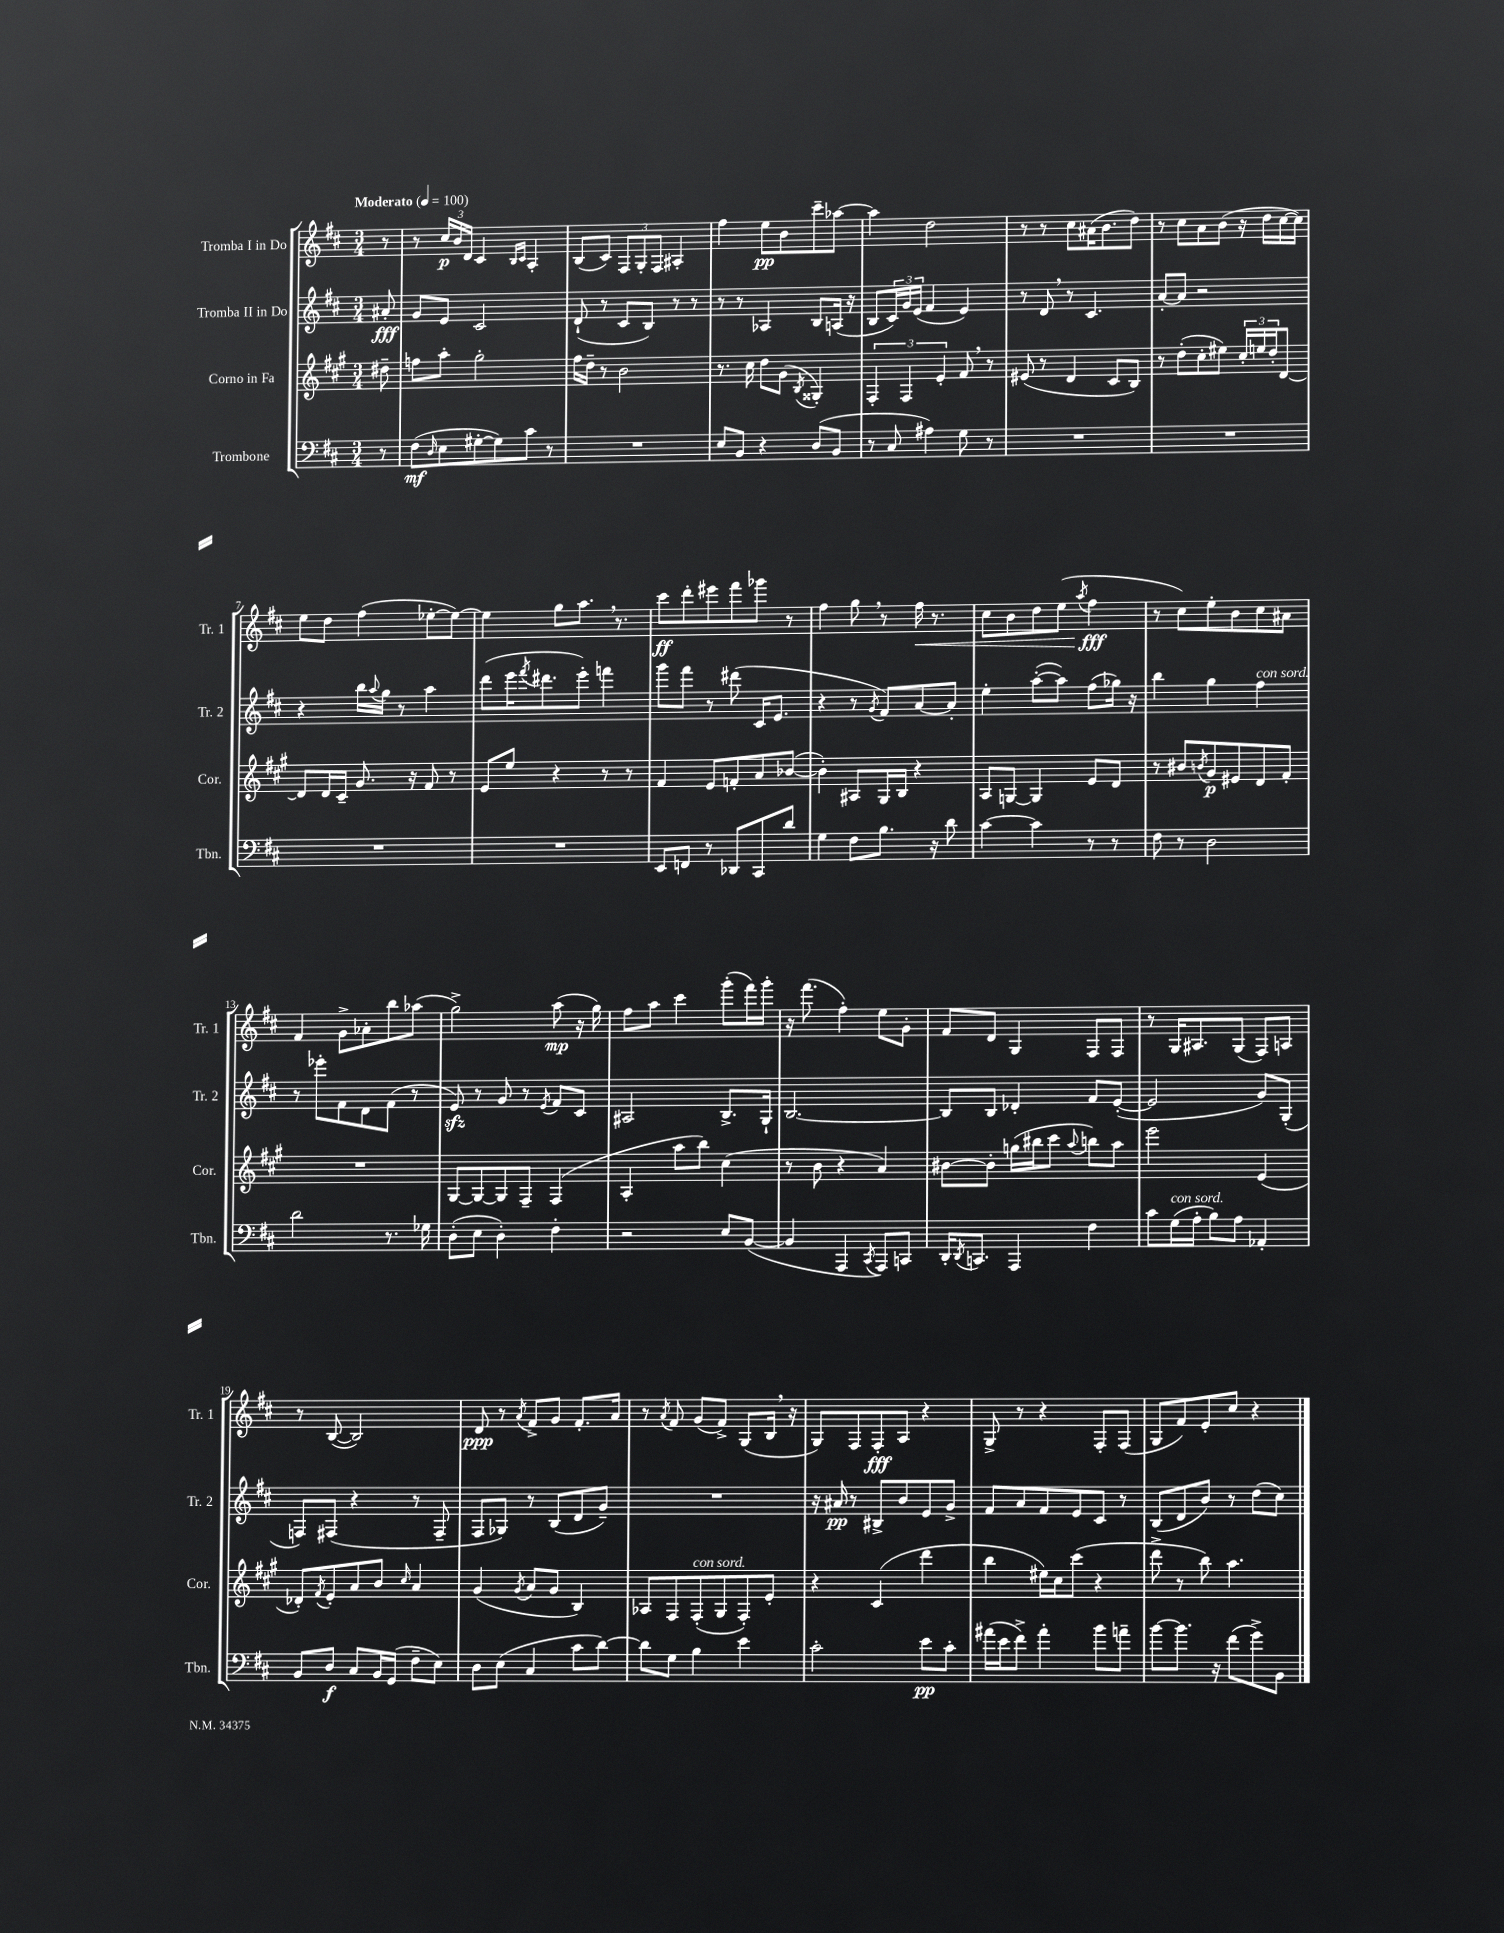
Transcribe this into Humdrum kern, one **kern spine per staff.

**kern	**dynam	**kern	**dynam	**kern	**dynam	**kern	**dynam
*part4	*part4	*part3	*part3	*part2	*part2	*part1	*part1
*staff4	*staff4	*staff3	*staff3	*staff2	*staff2	*staff1	*staff1
*I"Trombone	*	*I"Corno in Fa	*	*I"Tromba II in Do	*	*I"Tromba I in Do	*
*I'Tbn.	*	*I'Cor.	*	*I'Tr. 2	*	*I'Tr. 1	*
*clefF4	*	*clefG2	*	*clefG2	*	*clefG2	*
*k[f#c#]	*	*k[f#c#g#]	*	*k[f#c#]	*	*k[f#c#]	*
*M3/4	*	*M3/4	*	*M3/4	*	*M3/4	*
*MM100	*	*MM100	*	*MM100	*	*MM100	*
=	=	=	=	=	=	=	=
!	!	!	!	!	!	!LO:TX:a:B:t=Moderato	!
8r	.	8dd#X~\	.	8a#X'/	fff	8r	.
=1	=1	=1	=1	=1	=1	=1	=1
(8F#\L	mf	8ffn\L	.	8g/L	.	8r	.
16qqD/	.	.	.	.	.	.	.
8E\	.	8aa'\J	.	8e/J	.	24cc#/LL	p
.	.	.	.	.	.	24b/	.
.	.	.	.	.	.	24d/JJ	.
[8G#X'\	.	2gg#'\	.	2c#/	.	4c#/	.
8G#\])	.	.	.	.	.	.	.
.	.	.	.	.	.	16qqB/LL	.
.	.	.	.	.	.	16qqc#/JJ	.
8c#\J	.	.	.	.	.	4A'/	.
8r	.	.	.	.	.	.	.
=2	=2	=2	=2	=2	=2	=2	=2
2.r	.	16ff#\LL	.	(8d`/	.	(8B/L	.
.	.	16dd~\JJ	.	.	.	.	.
.	.	8r	.	8r	.	8c#/J)	.
.	.	2b\	.	8c#/L	.	12F#/L	.
.	.	.	.	.	.	12G'/	.
.	.	.	.	8B/J)	.	.	.
.	.	.	.	.	.	12F#/J	.
.	.	.	.	8r	.	4A#X'/	.
.	.	.	.	8r	.	.	.
=3	=3	=3	=3	=3	=3	=3	=3
8E/L	.	8.r	.	8r	.	4ff#\	.
8BB/J	.	.	.	8r	.	.	.
.	.	16cc#\	.	.	.	.	.
4r	.	8dd\L	.	4A-X/	.	8ee\L	pp
.	.	(8g#\J	.	.	.	8b\	.
.	.	8qB/	.	.	.	.	.
(8D/L	.	4G##X'/)	.	8B/L	.	8ccc#~\	.
8BB/J	.	.	.	(16An/Jk	.	[8aa-X\J	.
.	.	.	.	16r	.	.	.
=4	=4	=4	=4	=4	=4	=4	=4
8r	.	6F#'/	.	8B/L	.	4aa-\]	.
8C#/	.	.	.	24c#/L)	.	.	.
.	.	6F#/	.	24g/	.	.	.
.	.	.	.	(24e/JJ	.	.	.
4A#X\)	.	.	.	4f#/	.	2dd\	.
.	.	6e'/	.	.	.	.	.
8G\	.	8f#,/	.	4e/)	.	.	.
8r	.	8r	.	.	.	.	.
=5	=5	=5	=5	=5	=5	=5	=5
2.r	.	(8e#X/	.	8r	.	8r	.
.	.	8r	.	8d,/	.	8r	.
.	.	4d/	.	8r	.	8cc#\L	.
.	.	.	.	4.c#/	.	(16a#X\K	.
.	.	.	.	.	.	8.b\	.
.	.	8c#/L	.	.	.	.	.
.	.	8B/J)	.	.	.	8dd\J)	.
=6	=6	=6	=6	=6	=6	=6	=6
2.r	.	8r	.	[8a'/L	.	8r	.
.	.	(8dd'\L	.	8a/J]	.	8cc#\L	.
.	.	8cc#'\	.	2r	.	8a\	.
.	.	8ee#X\J)	.	.	.	(8b\J	.
.	.	24cc#'/LL	.	.	.	16r	.
.	.	24een/	.	.	.	.	.
.	.	.	.	.	.	16dd\LL	.
.	.	24dd'/J	.	.	.	.	.
.	.	[8d/J	.	.	.	[16cc#\	.
.	.	.	.	.	.	16cc#\JJ])	.
!!LO:LB:g=z
=7	=7	=7	=7	=7	=7	=7	=7
2.r	.	8d/L]	.	4r	.	8ee\L	.
.	.	16d/L	.	.	.	8dd\J	.
.	.	16c#~/JJ	.	.	.	.	.
.	.	8.g#/	.	16bb\LL	.	(4ff#\	.
.	.	.	.	8qqaa/	.	.	.
.	.	.	.	16gg\JJ	.	.	.
.	.	.	.	8r	.	.	.
.	.	16r	.	.	.	.	.
.	.	8f#/	.	4aa\	.	[8ee-X'\L	.
.	.	8r	.	.	.	8ee-\J_)	.
=8	=8	=8	=8	=8	=8	=8	=8
2.r	.	8e/L	.	(8ddd\L	.	4ee-\]	.
.	.	8ee/J	.	16eee\K	.	.	.
.	.	.	.	8qfff#/	.	.	.
.	.	.	.	8.ddd#X\	.	.	.
.	.	4r	.	.	.	8gg\L	.
.	.	.	.	8eee'\J)	.	8.aa,\J	.
.	.	8r	.	4fffn\	.	.	.
.	.	.	.	.	.	8.r	.
.	.	8r	.	.	.	.	.
=9	=9	=9	=9	=9	=9	=9	=9
8EE/L	.	4f#/	.	8ggg\L	.	8ccc#\L	ff
8FFn/J	.	.	.	8fff#\J	.	8ddd'\	.
8r	.	8e/L	.	8r	.	8eee#X\	.
8DD-X/L	.	8fn'/	.	(8ddd#X\	.	8fff#\	.
8CC#/	.	8a/	.	16c#/KL	.	8ggg-X\J	.
.	.	.	.	8.e/J	.	.	.
8d/J	.	([8b-X/J	.	.	.	8r	.
=10	=10	=10	=10	=10	=10	=10	=10
4G\	.	4b-'\])	.	4r	.	4ff#\	.
8F#\L	.	8A#X/L	.	8r	.	8gg,\	.
.	.	.	.	8qg/	.	.	.
8.B\J	.	16G#/L	.	8f#/L)	.	8r	.
.	.	16B/JJ	.	.	.	.	.
!	!	!	!	!	!	!	!LO:HP:b
.	.	4r	.	[8a/	.	16ff#\	<
16r	.	.	.	.	.	8.r	.
8d\	.	.	.	8a'/J]	.	.	.
=11	=11	=11	=11	=11	=11	=11	=11
[4c#\	.	8A/L	.	4ee'\	.	8cc#\L	.
.	.	[8Gn/J	.	.	.	8b\	.
4c#\]	.	4G/]	.	([8aa'\L	.	8dd\	.
.	.	.	.	8aa\J])	.	(8ee\J	.
.	.	.	.	.	.	8qaa/	.
8r	.	8e/L	.	(8ff#\L	.	4ff#\	fff
8r	.	8d/J	.	16gg-X\Jk)	.	.	.
.	.	.	.	16r	.	.	.
.	.	.	.	.	.	.	[
=12	=12	=12	=12	=12	=12	=12	=12
8F#\	.	8r	.	4bb\	.	8r	.
8r	.	8b#X/L	.	.	.	8cc#\L)	.
.	.	8qbn/	.	.	.	.	.
2D\	.	8g#/	p	4gg\	.	8ee'\	.
.	.	8e#X/	.	.	.	8b\	.
!	!	!	!	!LO:TX:a:i:t=con sord.	!	!	!
.	.	8d/	.	4ff#\	.	8cc#\	.
.	.	8f#'/J	.	.	.	8a#X\J	.
!!LO:LB:g=z
=13	=13	=13	=13	=13	=13	=13	=13
2d\	.	2.r	.	8r	.	4f#/	.
.	.	.	.	8eee-X'\L	.	.	.
.	.	.	.	8f#\	.	8g^\L	.
.	.	.	.	8d\	.	8a-X'\	.
8.r	.	.	.	(8f#\J	.	8bb\	.
.	.	.	.	8r	.	(8aa-X\J	.
16G-X\	.	.	.	.	.	.	.
=14	=14	=14	=14	=14	=14	=14	=14
(8D'\L	.	[8G#/L	.	8ezz/)	.	2gg^\)	.
8E\J	.	8G#/_	.	8r	.	.	.
4D'\)	.	8G#/]	.	8g/	.	.	.
.	.	8F#~/J	.	8r	.	.	.
.	.	.	.	8qe/	.	.	.
4F#'\	.	(4F#/	.	8f#/L	.	(8aa\	mp
.	.	.	.	8c#/J	.	16r	.
.	.	.	.	.	.	16gg\)	.
=15	=15	=15	=15	=15	=15	=15	=15
2r	.	4A'/	.	2A#X/	.	8ff#\L	.
.	.	.	.	.	.	8aa\J	.
.	.	8aa\L	.	.	.	4ccc#\	.
.	.	8bb\J)	.	.	.	.	.
8E/L	.	(4cc#\	.	8.B^/L	.	(8ggg'\L	.
([8BB/J	.	.	.	.	.	16fff#\L)	.
.	.	.	.	16G`/Jk	.	16ggg'\JJ	.
=16	=16	=16	=16	=16	=16	=16	=16
4BB/]	.	8r	.	[2.B/	.	16r	.
.	.	.	.	.	.	(8.fff#\	.
.	.	8b\	.	.	.	.	.
4AAA/	.	4r	.	.	.	4ff#'\)	.
8qCC#/	.	.	.	.	.	.	.
8AAA/L)	.	4a/)	.	.	.	8ee\L	.
8CCn/J	.	.	.	.	.	8g'\J	.
=17	=17	=17	=17	=17	=17	=17	=17
16DD'/KL	.	[8b#X\L	.	8B/L]	.	8f#/L	.
8qDD/	.	.	.	.	.	.	.
8.CCn/J	.	.	.	.	.	.	.
.	.	8b#'\J]	.	8B/J	.	8d/J	.
4AAA/	.	(16ggn\LL	.	4d-X'/	.	4G/	.
.	.	16bb#X\J	.	.	.	.	.
.	.	8ccc#\J	.	.	.	.	.
.	.	8qqaa/	.	.	.	.	.
4F#\	.	8bbn\L)	.	8f#/L	.	8F#/L	.
.	.	8aa\J	.	([8e'/J	.	8F#/J	.
=18	=18	=18	=18	=18	=18	=18	=18
8c#\L	.	2eee\	.	2e/]	.	8r	.
!LO:TX:a:i:t=con sord.	!	!	!	!	!	!	!
(16G\L	.	.	.	.	.	16G/KL	.
16A'\JJ	.	.	.	.	.	8.A#X/	.
8B\L)	.	.	.	.	.	.	.
8A\J	.	.	.	.	.	(8G/J	.
4AA-X'/	.	(4e/	.	8g/L)	.	8F#/L)	.
.	.	.	.	(8G'/J	.	8An/J	.
!!LO:LB:g=z
=19	=19	=19	=19	=19	=19	=19	=19
8BB/L	.	8d-X'/L)	.	8Fn/L)	.	8r	.
.	.	8qf#/	.	.	.	.	.
8D/J	f	8e'/	.	(8F#X/J	.	([8B/	.
8C#/L	.	8a/	.	4r	.	2B/])	.
16BB/L	.	8b/J	.	.	.	.	.
(16GG/JJ	.	.	.	.	.	.	.
.	.	16qqcc#/	.	.	.	.	.
8F#~\L	.	4a/	.	8r	.	.	.
8E\J)	.	.	.	8F#~/	.	.	.
=20	=20	=20	=20	=20	=20	=20	=20
8D\L	.	(4g#/	.	8F#/L	.	8d/	ppp
(8E\J	.	.	.	8G-X/J)	.	8r	.
.	.	8qg#/	.	.	.	8qa/	.
4C#/	.	8a/L	.	8r	.	8f#^/L	.
.	.	8g#/J	.	(8B/L	.	8g/J	.
8c#\L	.	4B/)	.	8d/	.	8.f#'/L	.
[8d\J)	.	.	.	8g~/J)	.	.	.
.	.	.	.	.	.	16a/Jk	.
=21	=21	=21	=21	=21	=21	=21	=21
8d\L]	.	8A-X/L	.	2.r	.	8r	.
.	.	.	.	.	.	8qa/	.
8G\J	.	8F#/	.	.	.	8f#/	.
!	!	!LO:TX:a:i:t=con sord.	!	!	!	!	!
4B\	.	(8F#'/	.	.	.	(8g/L	.
.	.	8G#/	.	.	.	8f#^/J)	.
4e\	.	8F#'/)	.	.	.	(8G/L	.
.	.	8e'/J	.	.	.	16B,/Jk	.
.	.	.	.	.	.	16r	.
=22	=22	=22	=22	=22	=22	=22	=22
2c#'\	.	4r	.	16r	.	8G/L)	.
.	.	.	.	16a#X/	pp	.	.
.	.	.	.	8r	.	8F#/	.
.	.	(4c#/	.	8B#X^/L	.	8F#'/	fff
.	.	.	.	8b/	.	8A/J	.
8e\L	pp	4ddd\	.	8e/	.	4r	.
8c#'\J	.	.	.	8g^/J	.	.	.
=23	=23	=23	=23	=23	=23	=23	=23
(16a#X\LL	.	4bb\	.	8f#/L	.	8G^/	.
16e\J	.	.	.	.	.	.	.
8f#^\J)	.	.	.	8a/	.	8r	.
4a#'\	.	16ee#X\LL)	.	8f#/	.	4r	.
.	.	16cc#\J	.	.	.	.	.
.	.	(8ccc#\J	.	8e/	.	.	.
8b\L	.	4r	.	8c#/J	.	8F#'/L	.
8an~\J	.	.	.	8r	.	(8F#/J	.
=24	=24	=24	=24	=24	=24	=24	=24
[8b\L	.	8ddd^\	.	(8B/L	.	8G/L	.
8.b\J]	.	8r	.	8d/	.	8f#/)	.
.	.	8bb\)	.	8b/J)	.	8e'/	.
16r	.	.	.	.	.	.	.
(8f#\L	.	4.aa\	.	8r	.	8cc#/J	.
8g^\)	.	.	.	(8dd\L	.	4r	.
8BB\J	.	.	.	8cc#\J)	.	.	.
==	==	==	==	==	==	==	==
*-	*-	*-	*-	*-	*-	*-	*-
